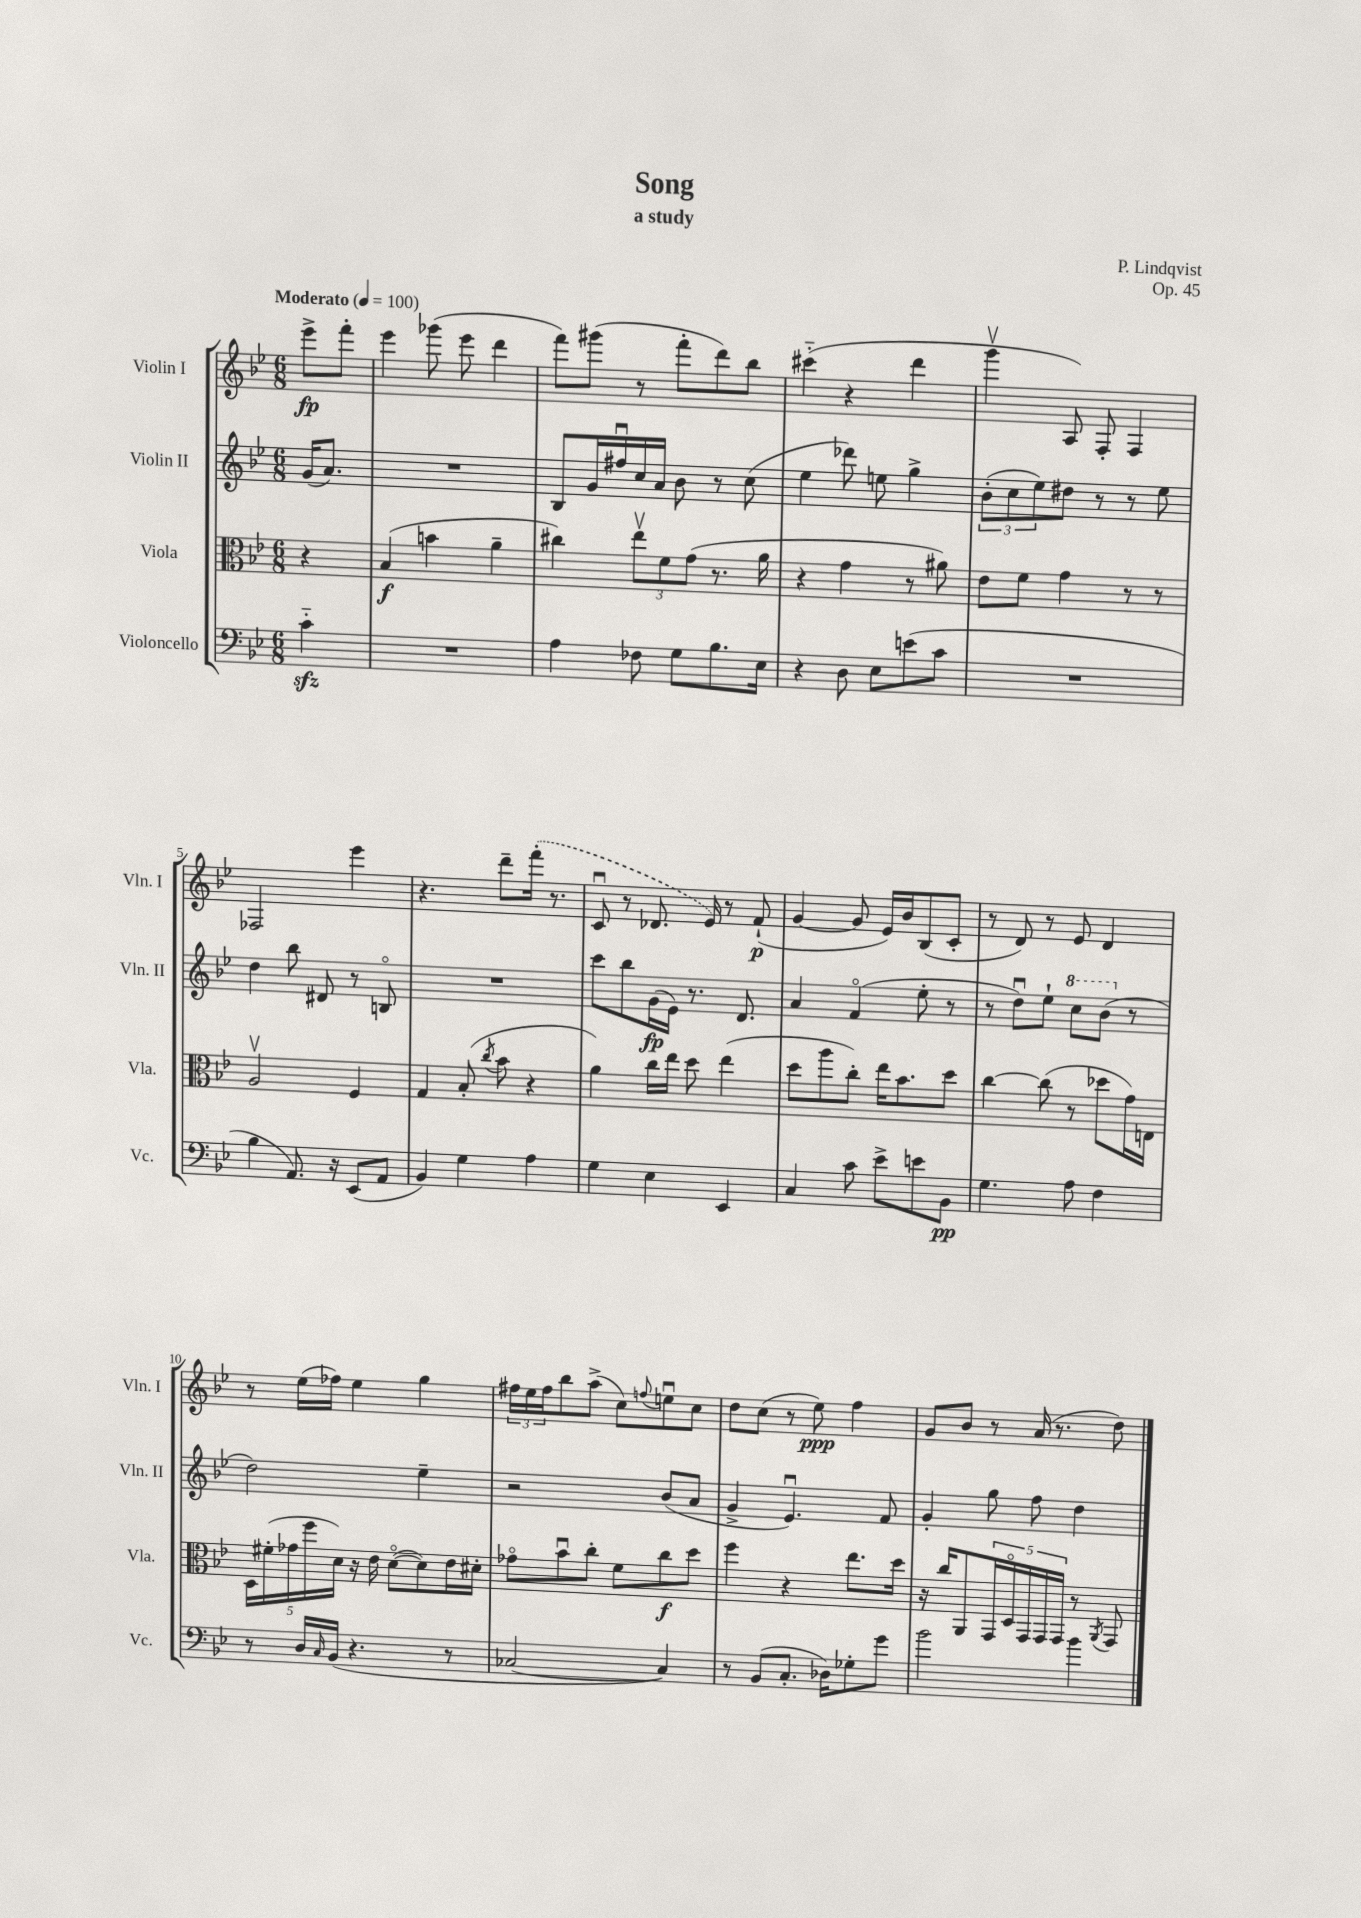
\header { title = "Song" composer = "P. Lindqvist" subtitle = "a study" opus = "Op. 45" }
<<
\new StaffGroup <<
\new Staff = "s0" \with { instrumentName = "Violin I" shortInstrumentName = "Vln. I" } {
    \clef treble \key bes \major \numericTimeSignature \time 6/8 \partial 4 \tempo "Moderato" 4 = 100
    ees'''8->\fp f'''8-. |
    ees'''4 ges'''8( ees'''8 d'''4 |
    f'''8) gis'''8( r8 f'''8-. d'''8) bes''8 |
    cis'''4-_( r4 d'''4 |
    g'''4\upbow a8) f8-. f4 |
    fes2 ees'''4 |
    r4. d'''8-- \once \slurDashed f'''16-.( r8. |
    c'8\downbow r8 des'8. ees'16) r8 f'8-!\p( |
    g'4~ g'8 ees'16) bes'16 bes8( c'8-. |
    r8 d'8) r8 ees'8 d'4 |
    r8 ees''16( fes''16) ees''4 g''4 |
    \tuplet 3/2 { fis''16 ees''16 fis''16 } bes''8 a''8->( c''8) \appoggiatura { f''8 } e''8\downbow c''8 |
    d''8 c''8( r8 ees''8\ppp) f''4 |
    g'8 bes'8 r8 a'16( r8. d''8) \bar "|." |
}
\new Staff = "s1" \with { instrumentName = "Violin II" shortInstrumentName = "Vln. II" } {
    \clef treble \key bes \major \numericTimeSignature \time 6/8 \partial 4
    g'16( a'8.) |
    R2. |
    bes8 g'16 fis''16\downbow c''16 a'16 bes'8 r8 c''8( |
    ees''4 des'''8) e''8 g''4-> |
    \tuplet 3/2 { bes'8-.( c''8 ees''8) } dis''8 r8 r8 ees''8 |
    d''4 bes''8 dis'8 r8 b8\flageolet |
    R2. |
    c'''8 bes''8 g'16\fp( ees'16) r8. d'8. |
    a'4 f'4\flageolet( ees''8-. r8 |
    r8 d''8\downbow) ees''8-! \ottava #1 c'''8 bes''8( \ottava #0 r8 |
    d''2) ees''4-- |
    r2 bes'8( a'8 |
    g'4-> ees'4.\downbow) f'8 |
    g'4-. g''8 f''8 d''4 \bar "|." |
}
\new Staff = "s2" \with { instrumentName = "Viola" shortInstrumentName = "Vla." } {
    \clef alto \key bes \major \numericTimeSignature \time 6/8 \partial 4
    r4 |
    bes4\f( b'4 a'4-- |
    cis''4) \tuplet 3/2 { ees''8\upbow f'8 g'8( } r8. a'16 |
    r4 g'4 r8 ais'8) |
    ees'8 f'8 g'4 r8 r8 |
    a2\upbow f4 |
    g4 bes8-.( \acciaccatura { c''8 } bes'8 r4 |
    a'4) c''16 ees''16 d''8 ees''4( |
    d''8 a''8 c''8-.) ees''16 bes'8. d''8 |
    c''4~ c''8( r8 des''8 g'16) e16 |
    \tuplet 5/4 { d16 fis'16-.( ges'16 f''16 d'16) } r16 ees'16 d'8~\flageolet( d'8) ees'16 dis'16-. |
    ges'8\flageolet bes'8\downbow c''8-. f'8 c''8\f d''8 |
    f''4 r4 ees''8. d''16 |
    r16 c''16 a,8 \tuplet 5/4 { g,16 d16\flageolet g,16 g,16 g,16 } r8 \acciaccatura { a,8 } g,8 \bar "|." |
}
\new Staff = "s3" \with { instrumentName = "Violoncello" shortInstrumentName = "Vc." } {
    \clef bass \key bes \major \numericTimeSignature \time 6/8 \partial 4
    c'4-_\sfz |
    R2. |
    a4 fes8 g8 bes8. ees16 |
    r4 d8 ees8 e'8( c'8 |
    R2. |
    bes4 a,8.) r16 ees,8( a,8 |
    bes,4) g4 a4 |
    g4 ees4 ees,4 |
    c4 c'8 ees'8-> e'8 bes,8\pp |
    g4. a8 f4 |
    r8 d16 \grace { c16 } bes,16( r4. r8 |
    ces2~ ces4) |
    r8 bes,8( c8.-. des16) ges8-. g'8 |
    bes'2 bes'4 \bar "|." |
}
>>
>>
